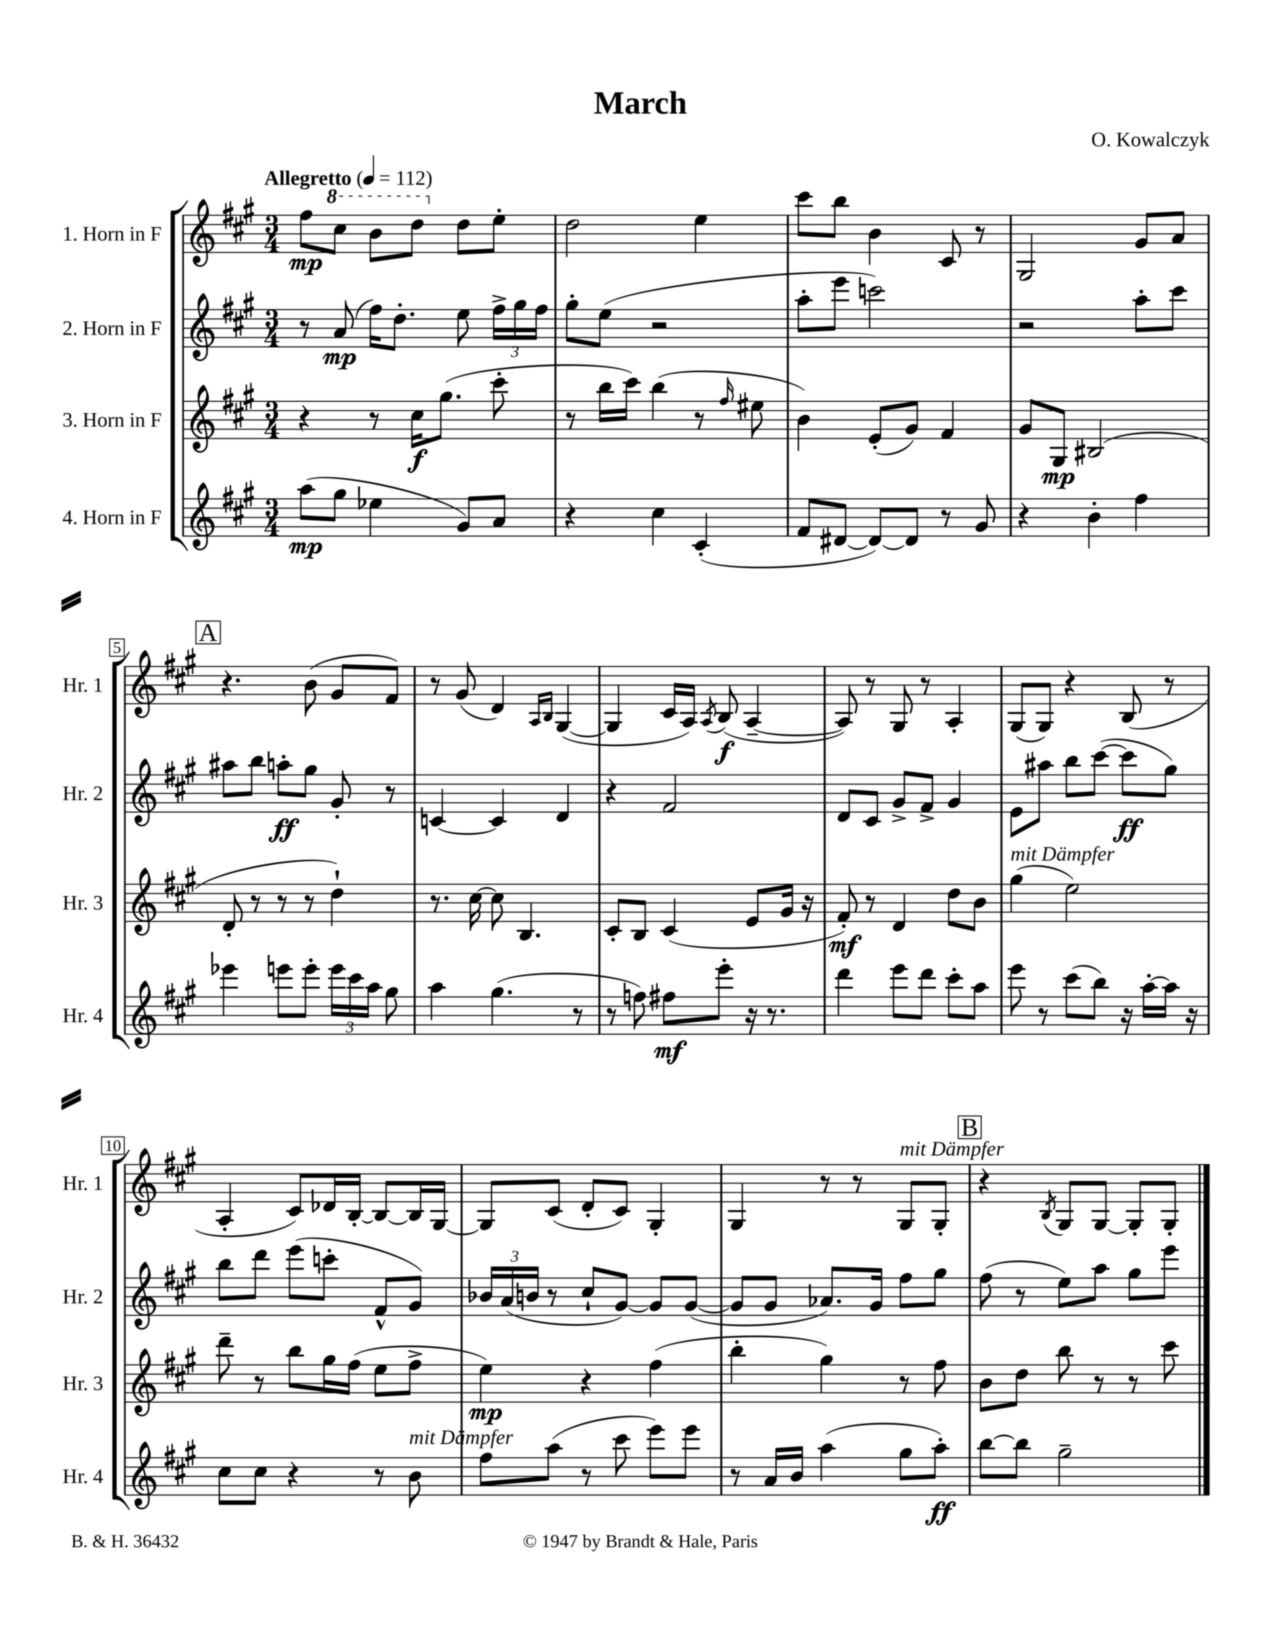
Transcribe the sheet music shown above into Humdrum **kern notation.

**kern	**kern	**kern	**kern
*staff4	*staff3	*staff2	*staff1
*clefG2	*clefG2	*clefG2	*clefG2
*k[f#c#g#]	*k[f#c#g#]	*k[f#c#g#]	*k[f#c#g#]
*M3/4	*M3/4	*M3/4	*M3/4
*MM112	*MM112	*MM112	*MM112
(8aa\L	4r	8r	8ff#\L
8gg#\J	.	(8a/	8ccc#\J
4ee-\	8r	16ff#\LK)	8bb\L
.	.	8.dd'\J	.
.	16cc#\LK	.	8ddd\J
.	(8.gg#\J	.	.
8g#/L)	.	8ee\	8dd\L
8a/J	8ccc#'\	24ff#^\LL	8ee'\J
.	.	24gg#\	.
.	.	24ff#\JJ	.
=	=	=	=
4r	8r	8gg#'\L	2dd\
.	16bb\LL	(8ee\J	.
.	16ccc#\JJ)	.	.
4cc#\	(4bb\	2r	.
(4c#'/	8r	.	4ee\
.	16qqff#/	.	.
.	8ee#\	.	.
=	=	=	=
8f#/L	4b\)	8aa'\L	8ccc#\L
[8d#/J	.	8eee\J	8bb\J
8d#/_L)	(8e'/L	2ccc\)	4b\
8d#/]J	8g#/J)	.	.
8r	4f#/	.	8c#/
8g#/	.	.	8r
=	=	=	=
4r	8g#/L	2r	2G#/
.	8G#/J	.	.
4b'\	(2B#/	.	.
4ff#\	.	8aa'\L	8g#/L
.	.	8ccc#\J	8a/J
=	=	=	=
4eee-\	8d'/	8aa#\L	4.r
.	8r	8bb\J	.
8eee\L	8r	8aa'\L	.
8eee'\J	8r	8gg#\J	(8b\
24eee\LL	4dd`\)	8g#'/	8g#/L
24ccc#\	.	.	.
24aa\JJ	.	.	.
8gg#\	.	8r	8f#/J)
=	=	=	=
4aa\	8.r	[4c/	8r
.	.	.	(8g#/
.	[16cc#\	.	.
(4.gg#\	8cc#\]	4c/]	4d/)
.	4.B/	.	.
.	.	.	16qqA/LL
.	.	.	16qqB/JJ
.	.	4d/	([4G#/
8r	.	.	.
=	=	=	=
8r	8c#'/L	4r	4G#/]
8ff\)	8B/J	.	.
8ff#\L	(4c#/	2f#/	16c#/LL
.	.	.	16A/JJ)
.	.	.	8qA/
8eee'\J	.	.	(8B/
16r	8e/L	.	[4A~/
8.r	.	.	.
.	16g#/Jk	.	.
.	16r	.	.
=	=	=	=
4ddd\	8f#'/)	8d/L	8A/])
.	8r	8c#/J	8r
8eee\L	4d/	8g#^/L	8G#/
8ddd\J	.	8f#^/J	8r
8ccc#'\L	8dd\L	4g#/	4A'/
8aa\J	8b\J	.	.
=	=	=	=
8eee\	(4gg#\	8e\L	(8G#/L
8r	.	8aa#\J	8G#/J)
(8ccc#\L	2ee\)	8bb\L	4r
8bb\J)	.	([8ccc#\J	.
16r	.	8ccc#\]L	(8B/
[16aa'\LL	.	.	.
16aa\]JJ	.	8gg#\J)	8r
16r	.	.	.
=	=	=	=
8cc#\L	8ddd~\	8bb\L	4A'/
8cc#\J	8r	8ddd\J	.
4r	8bb\L	(8eee\L	8c#/L)
.	16gg#\L	8ccc'\J	16d-/L
.	(16ff#\JJ	.	[16B'/JJ
8r	8ee\L	8f#^^/L	8B/_L
8b\	8ff#^\J	8g#/J)	16B/]L
.	.	.	[16G#/JJ
=	=	=	=
8ff#\L	4ee\)	24b-/LL	8G#/]L
.	.	(24a/	.
.	.	24b/JJ	.
(8aa\J	.	8r	(8c#/J
8r	4r	8cc#`/L	8d'/L
8ccc#\	.	[8g#/J)	8c#/J)
8eee\L)	(4ff#\	8g#/]L	4G#'/
8eee\J	.	([8g#/J	.
=	=	=	=
8r	4bb'\	8g#/]L	4G#/
16a/LL	.	8g#/J	.
16b/JJ	.	.	.
(4aa\	4gg#\)	8.a-/L)	8r
.	.	.	8r
.	.	16g#/Jk	.
8gg#\L	8r	8ff#\L	8G#/L
8aa'\J)	8ff#\	8gg#\J	8G#'/J
=	=	=	=
[8bb\L	8b\L	(8ff#\	4r
8bb\]J	8dd\J	8r	.
.	.	.	8qB/
2gg#~\	8bb\	8ee\L)	8G#/L
.	8r	8aa\J	[8G#/J
.	8r	8gg#\L	8G#'/]L
.	8ccc#\	8eee\J	8G#'/J
==	==	==	==
*-	*-	*-	*-
